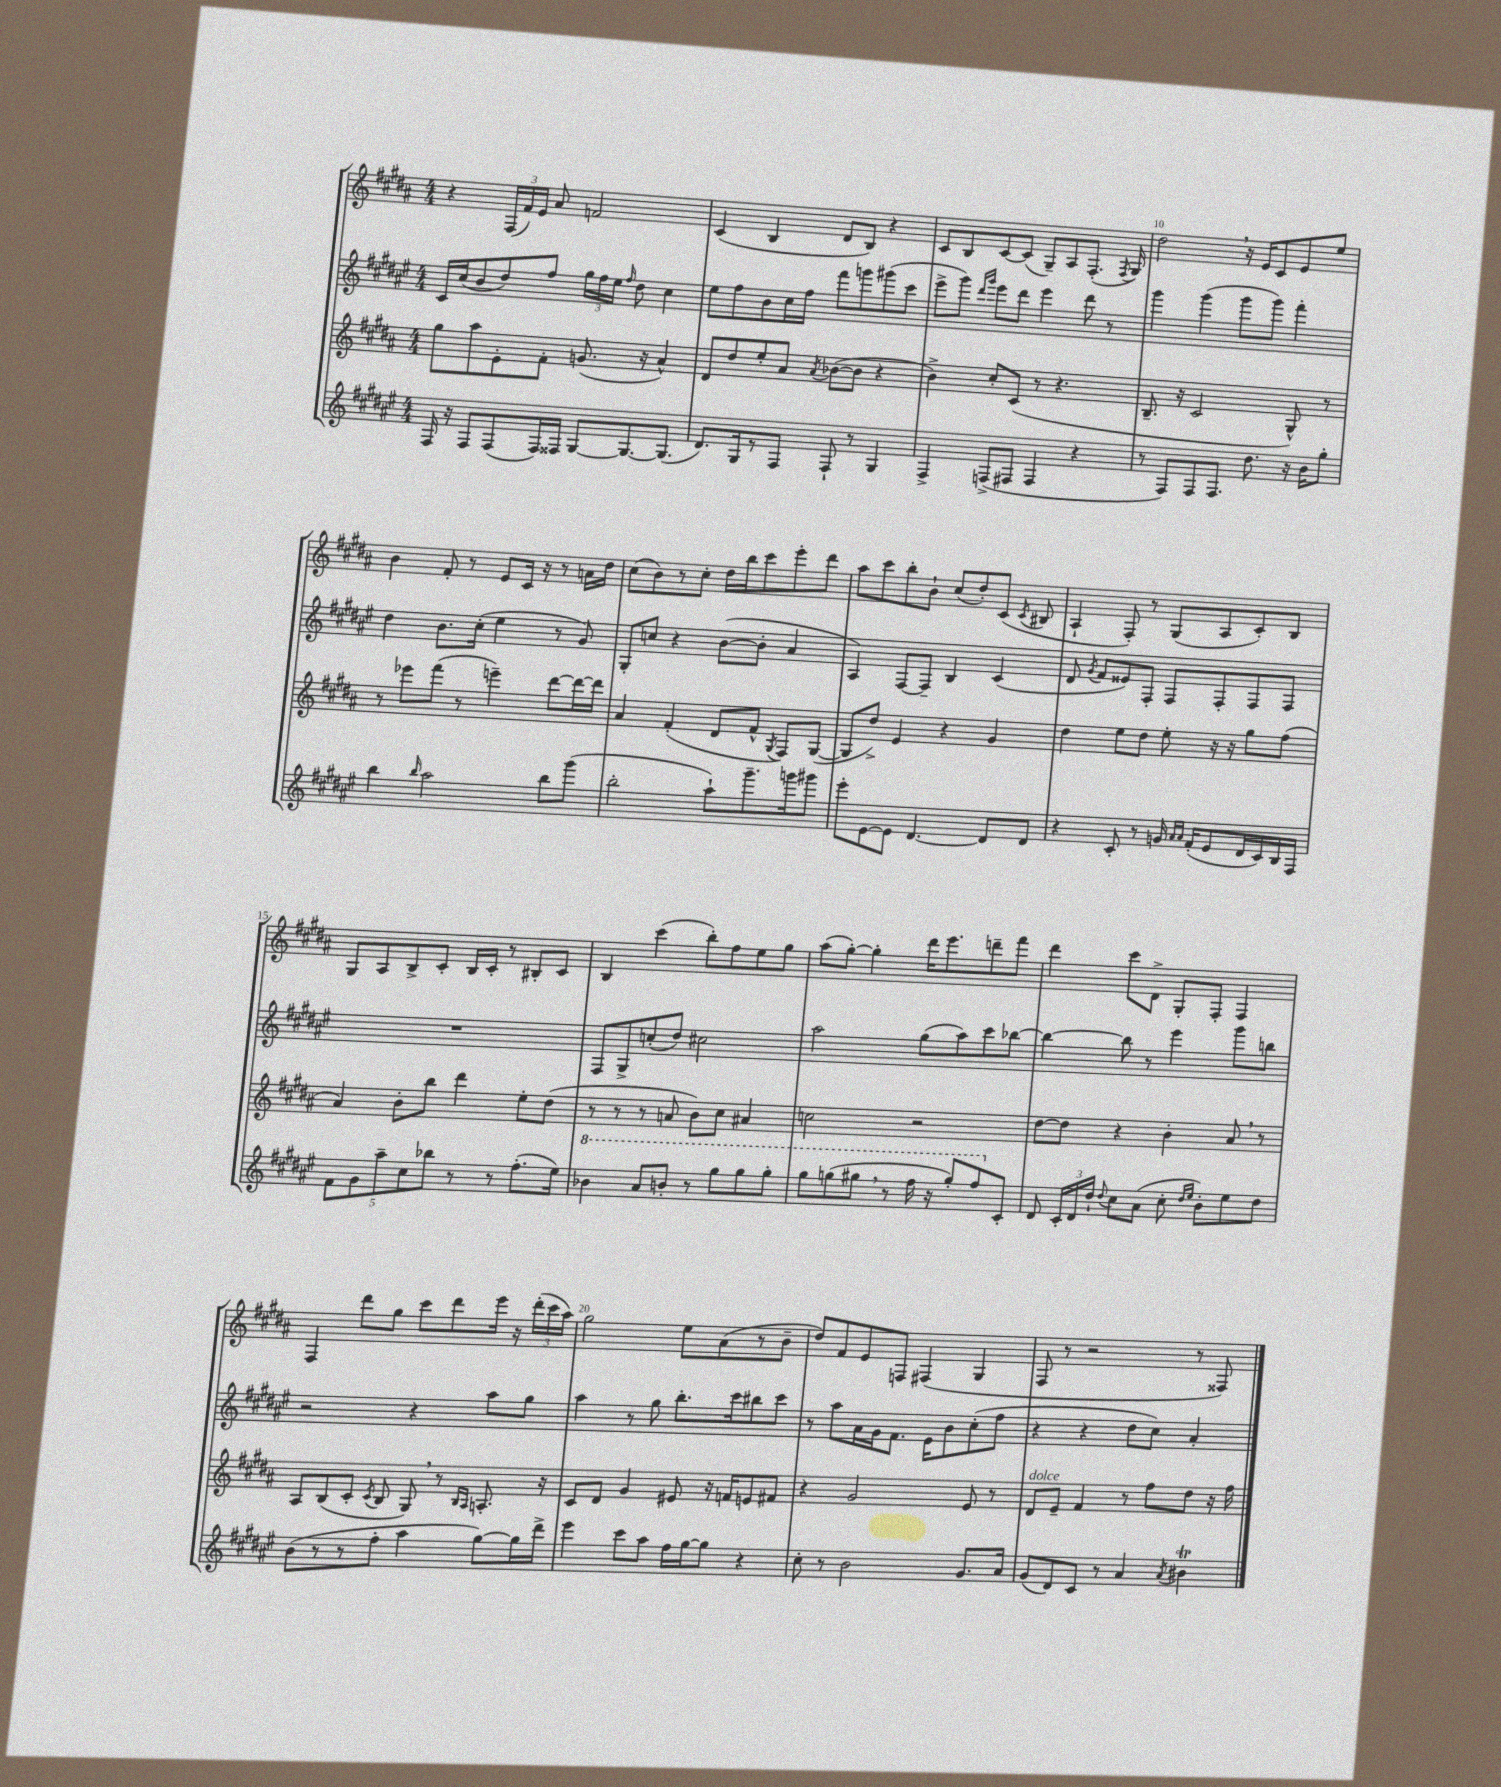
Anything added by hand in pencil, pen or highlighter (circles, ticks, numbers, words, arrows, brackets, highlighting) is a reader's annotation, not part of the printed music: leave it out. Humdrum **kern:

**kern	**kern	**kern	**kern
*part4	*part3	*part2	*part1
*staff4	*staff3	*staff2	*staff1
*clefG2	*clefG2	*clefG2	*clefG2
*k[f#c#g#d#a#e#]	*k[f#c#g#d#a#]	*k[f#c#g#d#a#e#]	*k[f#c#g#d#a#]
*M4/4	*M4/4	*M4/4	*M4/4
=7	=7	=7	=7
16F#/	8gg#\L	16c#/LL	4r
16r	.	(16cc#/J	.
8F#/L	8aa#\	8b/	.
(8F#/	8e'\	8dd#/)	(24F#/LL
.	.	.	24f#/)
.	.	.	24e/JJ
16F#/L)	8f#'\J	8ff#/J	8a#/
16F##X/JJ	.	.	.
[8G#/L	(8.gn/	24gg#\LL	2fn/
.	.	24ff#\	.
.	.	24ee#\JJ	.
.	.	16qqff#/	.
8.G#/_	.	8dd#\	.
.	16r	.	.
.	4a#^^/)	4cc#\	.
(8.G#/J]	.	.	.
=8	=8	=8	=8
8.d#/L)	8d#/L	8ee#\L	(4c#/
.	8dd#/	8ff#\	.
16G#/k	.	.	.
8r	8ee'/	8b\	4B/
8F#/J	8a#/J	16cc#\L	.
.	.	16ff#\JJ	.
.	8qa#/	.	.
8F#`/	([8b-X\L	8fff#\L	8d#/L
8r	8b-\J]	8gggn\	8B/J)
4G#/	4r	(8ggg#X\	4r
.	.	8ccc#\J	.
=9	=9	=9	=9
4F#^/	4b^\)	8eee#^\L	8c#/L
.	.	8ggg#\J)	8B/
.	.	16qqddd#/LL	.
.	.	16qqggg#/JJ	.
(8Fn^/L	8cc#'/L	8eee#\L	[8c#/
8F#X/J	(8c#/J	8ddd#\J	(8c#/J]
4F#/	8r	4eee#\	8G#~/L)
.	4.r	.	8A#/
4r	.	8ddd#\	(8.F#'/J
.	.	8r	.
.	.	.	8qF#/
.	.	.	16G#/)
=10	=10	=10	=10
8r	8.B~/	4ggg#\	2dd#,\
8F#/L)	.	.	.
.	16r	.	.
8F#/	2c#/	(4ggg#\	.
8.F#/J	.	.	.
.	.	8ggg#\L	16r
8.dd#\	.	.	16e/KL
.	.	8ggg#\J)	8c#/
16r	8G#^^/)	4fff#'\	8e/
16b\KL	.	.	.
8gg#'\J	8r	.	8ee/J
!!LO:LB:g=z
=11	=11	=11	=11
4bb\	8r	4dd#\	4b\
.	8eee-X\L	.	.
16qqbb/	.	.	.
2aa#\	(8fff#\J	8.b\L	8f#'/
.	8r	.	8r
.	.	(16cc#'\Jk	.
.	4eeen~\)	4ee#\	8e/L
.	.	.	16c#/Jk
.	.	.	16r
8bb\L	[8ddd#\L	8r	8r
(8ggg#\J	16ddd#\L_	8g#/)	16an\LL
.	16ddd#\JJ]	.	16dd#\JJ
=12	=12	=12	=12
2bb'\	4a#/	8G#'/L	(8cc#\L
.	.	8ccn/J	8b\)
.	(4f#'/	4r	8r
.	.	.	8cc#'\J
8aa#`\L)	8d#/L	([8b\L	16dd#\LL
.	.	.	16bb\J
8.ggg#~\	8f#^^/J	8b'\J]	8ccc#\
.	8qG#/	.	.
.	8F#/L)	4a#/	8eee'\
16gggn\k	.	.	.
8ggg#X\J	([8G#/J	.	8ddd#\J
=13	=13	=13	=13
8eee#'\L	8G#/L]	4A#/)	8aa#\L
[8e#\	8dd#^/J)	.	8ccc#\
8e#\J]	4e/	[8F#/L	8bb'\
[4.d#/	.	8F#~/J]	8b`\J
.	4r	4B/	(8cc#/L
.	.	.	8dd#'/)
8d#/L]	4g#/	(4c#/	(8c#/J
.	.	.	8qc#/
8d#/J	.	.	8B#X/
=14	=14	=14	=14
4r	4dd#\	8d#/	4A#`/
.	.	8qg#/	.
.	.	8f#/L	.
8c#'/	8ee\L	8e##X/)	8F#'/)
8r	8dd#\J	8F#'/J	8r
16gn/	8ee'\	8F#/L	(8G#/L
16qqa#/LL	.	.	.
16qqa#/JJ	.	.	.
(16f#'/KL	.	.	.
8e#/	16r	8F#'/	8A#/
.	16r	.	.
16d#/L	8gg#\L	8F#/	8c#'/)
16c#/)	.	.	.
16B/	(8ff#\J	8F#/J	8B/J
16F#/JJ	.	.	.
!!LO:LB:g=z
=15	=15	=15	=15
10f#\L	4a#/)	1r	8G#/L
10g#\	.	.	.
.	.	.	8A#/
10aa#~\	.	.	.
.	8b'\L	.	8B^/
10cc#\	.	.	.
.	8bb\J	.	8c#'/J
10bb-X\J	.	.	.
8r	4ddd#\	.	16B/LL
.	.	.	16c#'/JJ
8r	.	.	8r
(8.ff#'\L	8ee'\L	.	8B#X'/L
.	(8dd#\J	.	8c#/J
16ee#\Jk)	.	.	.
=16	=16	=16	=16
*8va	*	*	*
4bb-X\	8r	8F#/L	4B/
.	8r	8G#^/	.
8aa#/L	8r	(8ccn'/	(4ccc#\
8bbn'/J	8an/	8dd#/J)	.
8r	8b\L)	2cc#X\	8bb'\L)
8ggg#\L	8cc#\J	.	8ff#\
8ggg#\	4a#X/	.	8ee\
8ggg#'\J	.	.	8gg#\J
=17	=17	=17	=17
8ggg#\L	2ccn\	2aa#\	(8aa#\L
(8gggn\	.	.	[8gg#'\J)
8ggg#X,\J	.	.	4gg#'\]
8r	.	.	.
16fff#\	2r	(8gg#\L	16ddd#\KL
16r	.	.	8.eee\
8ggg#'/L)	.	8aa#\)	.
8fff#/	.	8ccc#\	8dddn~\
*X8va	*	*	*
8c#'/J	.	[8bb-X\J	8fff#\J
=18	=18	=18	=18
8d#/	[8dd#\L	4bb-\_	4ddd#\
24c#'/LL	8dd#\J]	.	.
24d#/	.	.	.
24dd#`/JJ	.	.	.
8qqdd#/	.	.	.
8cc#\L	4r	8bb-\]	8ccc#\L
(8a#\J	.	8r	8d#^\J
8cc#'\	4b'\	4eee#\	8G#'/L
16qqdd#/LL	.	.	.
16qqee#/JJ	.	.	.
8b'\L)	.	.	8F#'/J
8ee#\	8a#,/	8ggg#\L	4F#/
8dd#\J	8r	8bbn\J	.
!!LO:LB:g=z
=19	=19	=19	=19
(8b\L	8A#/L	2r	4F#/
8r	(8B/	.	.
8r	8c#'/J	.	8ddd#\L
.	8qc#/	.	.
8ff#'\J	8B/	.	8gg#\J
4aa#\	8G#,/)	4r	8ccc#\L
.	8r	.	8ddd#\
.	16qqB/LL	.	.
.	16qqA#/JJ	.	.
[8gg#\L)	8.An'/	8aa#\L	16eee\Jk
.	.	.	16r
16gg#\L]	.	8gg#\J	(24ddd#'\LL
.	.	.	24ccc#\
16ddd#^\JJ	16r	.	.
.	.	.	24aa#\JJ)
=20	=20	=20	=20
4eee#\	8c#/L	4aa#\	2gg#\
.	8d#/J	.	.
8ccc#\L	4g#/	8r	.
8aa#\J	.	8gg#\	.
16ff#\LL	8e#X/	8.bb'\L	8ee\L
[16gg#\J	.	.	.
8gg#\J]	16r	.	(8a#\
.	16fn/KL	16ccc#\k	.
4r	8en/	8bb#X\	8r
.	8f#X/J	8ccc#\J	8b~\J
=21	=21	=21	=21
8cc#'\	4r	8r	8dd#/L)
8r	.	8aa#\L	8f#/
2b\	2g#/	16a#\L	8e/
.	.	16g#\J	.
.	.	8.f#\J	8Fn/J
.	.	.	(4F#X/
.	.	16e#\KL	.
.	.	8b\	.
8.g#/L	8e/	(8cc#'\	4G#/
.	8r	8ff#\J	.
16a#/Jk	.	.	.
=22	=22	=22	=22
!	!LO:TX:a:i:t=dolce	!	!
(8g#/L	8d#/L	4r	8F#/
8d#/)	8e~/J	.	8r
8c#/J	4f#/	4r	2r
8r	.	.	.
4a#/	8r	8dd#\L	.
.	8ff#\L	8cc#\J)	.
8qa#/	.	.	.
4b#Xt\	8dd#\J	4a#'/	8r
.	16r	.	8F##X/)
.	16ff#\	.	.
==	==	==	==
*-	*-	*-	*-
